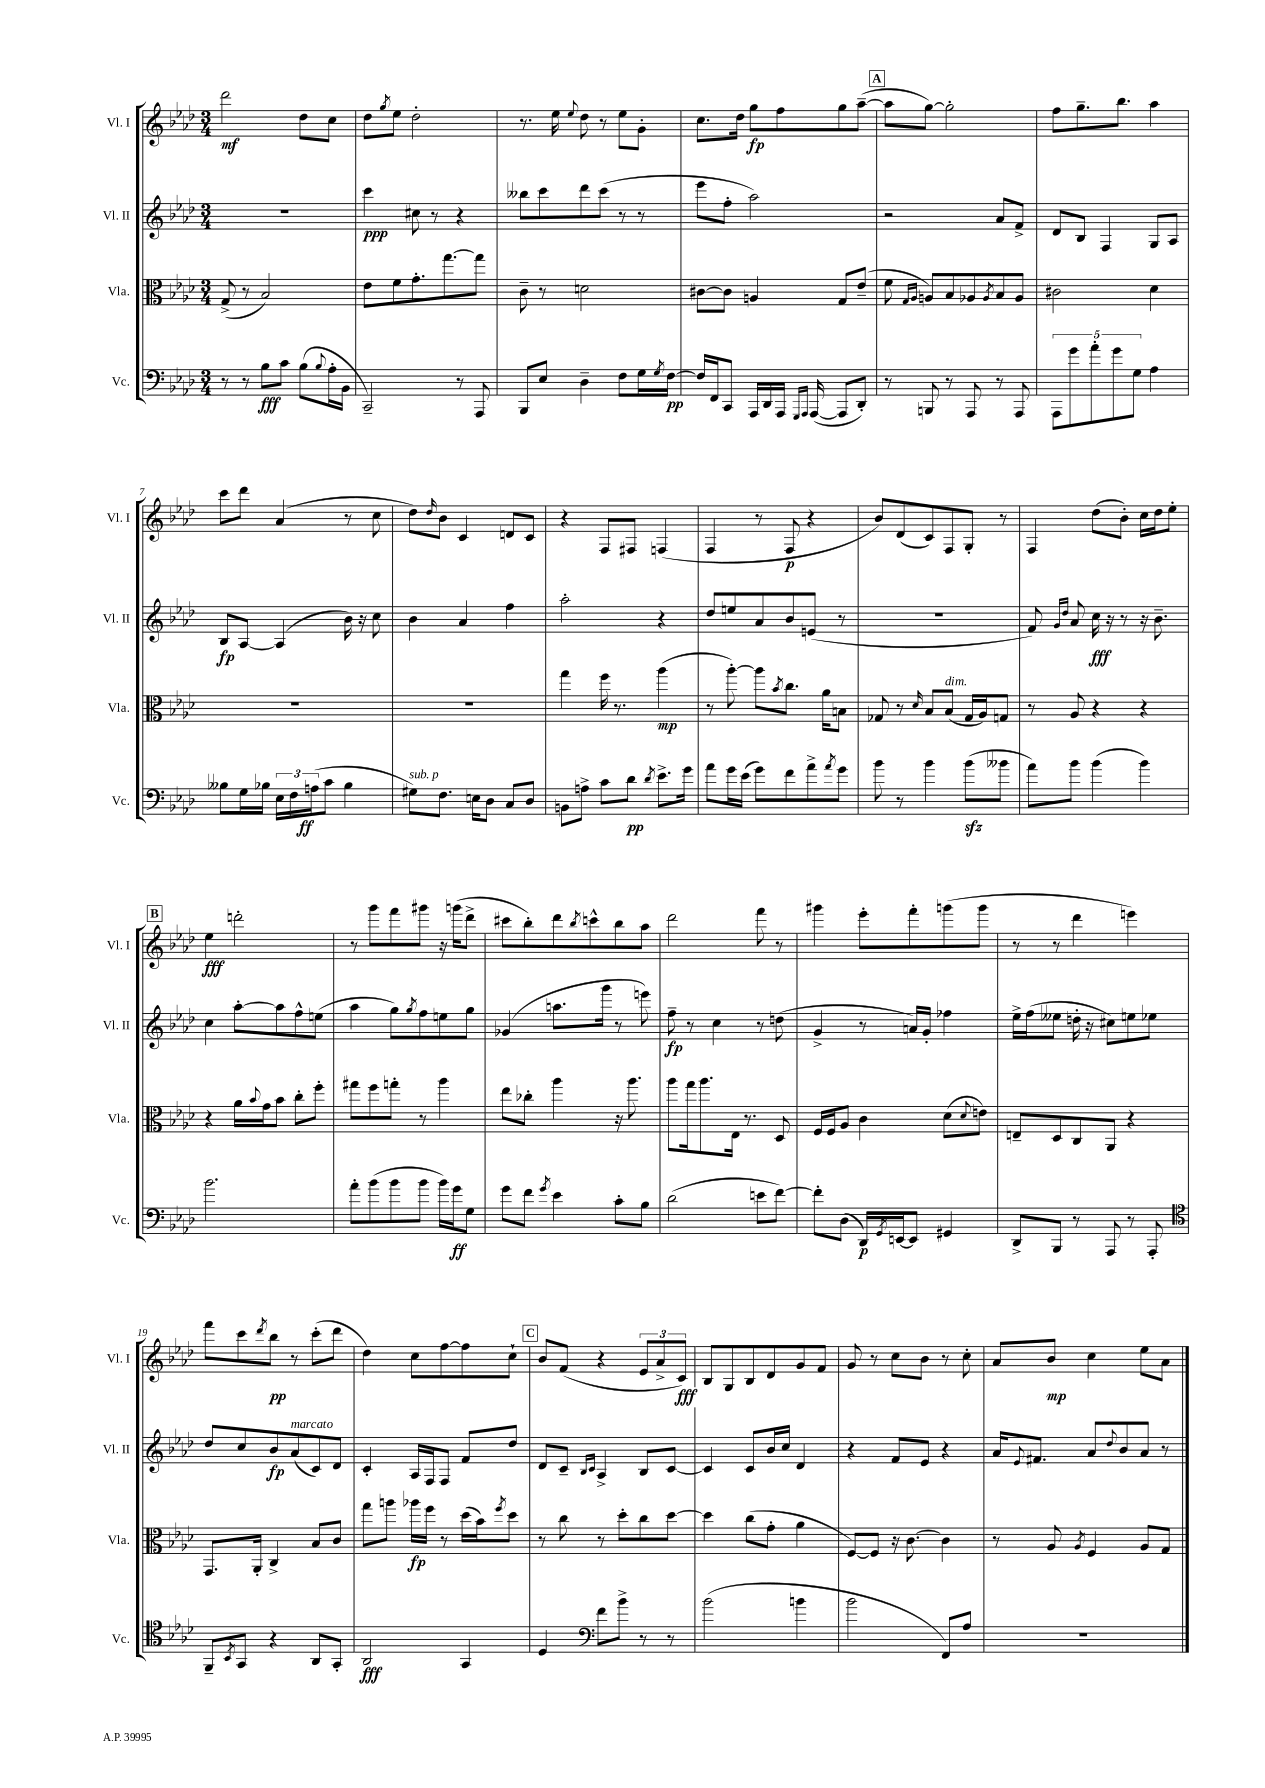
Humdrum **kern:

**kern	**dynam	**kern	**dynam	**kern	**dynam	**kern	**dynam
*part4	*part4	*part3	*part3	*part2	*part2	*part1	*part1
*staff4	*staff4	*staff3	*staff3	*staff2	*staff2	*staff1	*staff1
*I"Vc.	*	*I"Vla.	*	*I"Vl. II	*	*I"Vl. I	*
*I'Vc.	*	*I'Vla.	*	*I'Vl. II	*	*I'Vl. I	*
*clefF4	*	*clefC3	*	*clefG2	*	*clefG2	*
*k[b-e-a-d-]	*	*k[b-e-a-d-]	*	*k[b-e-a-d-]	*	*k[b-e-a-d-]	*
*M3/4	*	*M3/4	*	*M3/4	*	*M3/4	*
=1	=1	=1	=1	=1	=1	=1	=1
8r	.	(8G^/	.	2.r	.	2ddd-\	mf
8r	.	8r	.	.	.	.	.
8B-\L	fff	2B-/)	.	.	.	.	.
8c\J	.	.	.	.	.	.	.
(8B-\L	.	.	.	.	.	8dd-\L	.
8qqB-/	.	.	.	.	.	.	.
16A-'\L	.	.	.	.	.	8cc\J	.
16BB-\JJ	.	.	.	.	.	.	.
=2	=2	=2	=2	=2	=2	=2	=2
2CC~/)	.	8e-\L	.	4ccc\	ppp	8dd-\L	.
.	.	.	.	.	.	8qgg/	.
.	.	8f\	.	.	.	8ee-\J	.
.	.	8.g'\	.	8cc#X\	.	2dd-'\	.
.	.	.	.	8r	.	.	.
.	.	[8.gg\	.	.	.	.	.
8r	.	.	.	4r	.	.	.
8AAA-/	.	8gg\J]	.	.	.	.	.
=3	=3	=3	=3	=3	=3	=3	=3
8BBB-/L	.	8c~\	.	8bb--X\L	.	8.r	.
8E-/J	.	8r	.	8ccc\	.	.	.
.	.	.	.	.	.	16ee-\	.
.	.	.	.	.	.	8qqee-/	.
4D-~\	.	2dn\	.	8ddd-\	.	8dd-\	.
.	.	.	.	(8ccc\J	.	8r	.
8F\L	.	.	.	8r	.	8ee-\L	.
16G\L	.	.	.	8r	.	8g'\J	.
8qG/	.	.	.	.	.	.	.
[16F\JJ	pp	.	.	.	.	.	.
=4	=4	=4	=4	=4	=4	=4	=4
16F/LL]	.	[8c#X\L	.	8eee-\L	.	8.cc\L	.
16FF/J	.	.	.	.	.	.	.
8CC/J	.	8c#\J]	.	8ff'\J	.	.	.
.	.	.	.	.	.	16dd-\Jk	.
16AAA-/LL	.	4An/	.	2aa-\)	.	8gg\L	fp
16DD-/	.	.	.	.	.	.	.
16AAA-/JJ	.	.	.	.	.	8ff\	.
16qqGGG/LL	.	.	.	.	.	.	.
16qqAAA-/JJ	.	.	.	.	.	.	.
([16AAA-/	.	.	.	.	.	.	.
8AAA-/L]	.	8G/L	.	.	.	8gg\	.
8DD-'/J)	.	(8e-~/J	.	.	.	([8aa-~\J	.
!!LO:REH:place=s1:t=A
=5	=5	=5	=5	=5	=5	=5	=5
8r	.	8f\	.	2r	.	8aa-\L]	.
.	.	16qqG/LL	.	.	.	.	.
.	.	16qqA-/JJ	.	.	.	.	.
8BBBn/	.	8An/L)	.	.	.	[8gg\J)	.
8r	.	8B-/	.	.	.	2gg'\]	.
8AAA-/	.	8A-X/	.	.	.	.	.
.	.	8qA-/	.	.	.	.	.
8r	.	8B-/	.	8a-/L	.	.	.
8AAA-/	.	8A-/J	.	8f^/J	.	.	.
=6	=6	=6	=6	=6	=6	=6	=6
10AAA-\L	.	2c#X\	.	8d-/L	.	8ff\L	.
10g\	.	.	.	.	.	.	.
.	.	.	.	8B-/J	.	8.gg~\	.
10a-'\	.	.	.	.	.	.	.
.	.	.	.	4F/	.	.	.
10g\	.	.	.	.	.	.	.
.	.	.	.	.	.	8.bb-\J	.
10G\J	.	.	.	.	.	.	.
4A-\	.	4d-\	.	8G/L	.	4aa-\	.
.	.	.	.	8A-/J	.	.	.
!!LO:LB:g=z
=7	=7	=7	=7	=7	=7	=7	=7
8B--X\L	.	2.r	.	8B-/L	fp	8ccc\L	.
16G\L	.	.	.	[8A-/J	.	8ddd-\J	.
16B-X\JJ	.	.	.	.	.	.	.
24E-\LL	.	.	.	(4A-/]	.	(4a-/	.
24F\	.	.	.	.	.	.	.
(24An\J	ff	.	.	.	.	.	.
8c\J	.	.	.	.	.	.	.
4B-\	.	.	.	16b-\)	.	8r	.
.	.	.	.	16r	.	.	.
.	.	.	.	8cc\	.	8cc\	.
=8	=8	=8	=8	=8	=8	=8	=8
!LO:TX:a:i:t=sub. p	!	!	!	!	!	!	!
8G#X\L)	.	2.r	.	4b-\	.	8dd-\L)	.
.	.	.	.	.	.	16qqdd-/	.
8.F\J	.	.	.	.	.	8b-\J	.
.	.	.	.	4a-/	.	4c/	.
16En\KL	.	.	.	.	.	.	.
8D-\J	.	.	.	.	.	.	.
8C/L	.	.	.	4ff\	.	8dn/L	.
8D-/J	.	.	.	.	.	8c/J	.
=9	=9	=9	=9	=9	=9	=9	=9
8BBn\L	.	4gg\	.	2aa-'\	.	4r	.
8An^\J	.	.	.	.	.	.	.
8c\L	.	16ff\	.	.	.	8F/L	.
.	.	8.r	.	.	.	.	.
8d-\J	pp	.	.	.	.	8F#X/J	.
8qd-/	.	.	.	.	.	.	.
8.e-^\L	.	(4aa-\	mp	4r	.	(4Fn/	.
16g\Jk	.	.	.	.	.	.	.
=10	=10	=10	=10	=10	=10	=10	=10
8a-\L	.	8r	.	8dd-/L	.	4F/	.
16g\L	.	[8aa-'\)	.	8een/	.	.	.
(16e-\JJ	.	.	.	.	.	.	.
8g\L)	.	8aa-\L]	.	8a-/	.	8r	.
.	.	8qb-/	.	.	.	.	.
8f\	.	8.cc\J	.	8b-/	.	8F/	p
8a-^\	.	.	.	(8en/J	.	4r	.
.	.	16a-\KL	.	.	.	.	.
8qa-/	.	.	.	.	.	.	.
8g\J	.	8Bn\J	.	8r	.	.	.
=11	=11	=11	=11	=11	=11	=11	=11
8b-\	.	8G-X/	.	2.r	.	8b-/L)	.
8r	.	8r	.	.	.	(8d-/	.
.	.	16qqd-/	.	.	.	.	.
4b-\	.	8B-/L	.	.	.	8c/)	.
!	!	!LO:TX:a:i:t=dim.	!	!	!	!	!
.	.	(8B-/J	.	.	.	8F/	.
(8b-zz\L	.	16G-/LL	.	.	.	8G'/J	.
.	.	16A-/J)	.	.	.	.	.
8b--X\J	.	8Gn/J	.	.	.	8r	.
=12	=12	=12	=12	=12	=12	=12	=12
8a-\L)	.	8r	.	8f/)	.	4F/	.
.	.	.	.	16qqg/LL	.	.	.
.	.	.	.	16qqdd-/JJ	.	.	.
8b-\J	.	8A-/	.	8a-/	.	.	.
(4b-\	.	4r	.	16cc\	fff	(8dd-\L	.
.	.	.	.	16r	.	.	.
.	.	.	.	8r	.	8b-'\J)	.
4b-\)	.	4r	.	16r	.	16cc\LL	.
.	.	.	.	8.b-~\	.	16dd-\J	.
.	.	.	.	.	.	8ee-'\J	.
!!LO:LB:g=z
!!LO:REH:place=s1:t=B
=13	=13	=13	=13	=13	=13	=13	=13
2.b-\	.	4r	.	4cc\	.	4ee-\	fff
.	.	16a-\LL	.	[8aa-'\L	.	2dddn'\	.
.	.	8qqb-/	.	.	.	.	.
.	.	16g\J	.	.	.	.	.
.	.	8b-\J	.	8aa-\]	.	.	.
.	.	8cc'\L	.	8ff^^\	.	.	.
.	.	8ff'\J	.	(8een\J	.	.	.
=14	=14	=14	=14	=14	=14	=14	=14
8a-'\L	.	8gg#X\L	.	4aa-\	.	8r	.
(8b-\	.	8ff\	.	.	.	8ggg\L	.
8b-\	.	8ggn'\J	.	8gg\L)	.	8fff\	.
.	.	.	.	8qgg/	.	.	.
8b-\J	.	8r	.	8ff\	.	8ggg#X\J	.
16b-\LL)	.	4aa-\	.	8een\	.	16r	.
16g\J	ff	.	.	.	.	(16gggn\KL	.
8G\J	.	.	.	8gg\J	.	8ddd-^\J	.
=15	=15	=15	=15	=15	=15	=15	=15
8g\L	.	8ee-\L	.	(4g-X/	.	8ccc#X\L	.
8f\J	.	8cc-X'\J	.	.	.	8bb-'\)	.
8qg/	.	.	.	.	.	.	.
4e-\	.	4aa-\	.	8.aan\L	.	8ddd-\	.
.	.	.	.	.	.	8qbb-/	.
.	.	.	.	.	.	8cccn^^\	.
.	.	.	.	16ggg\Jk	.	.	.
8c'\L	.	16r	.	8r	.	8bb-\	.
.	.	8.aa-\	.	.	.	.	.
8B-\J	.	.	.	8eeen\)	.	8aa-\J	.
=16	=16	=16	=16	=16	=16	=16	=16
(2d-\	.	8aa-\L	.	8ff~\	fp	2ddd-\	.
.	.	16gg\k	.	8r	.	.	.
.	.	8.aa-\	.	.	.	.	.
.	.	.	.	4cc\	.	.	.
.	.	16E-\Jk	.	.	.	.	.
.	.	8.r	.	.	.	.	.
8en\L	.	.	.	8r	.	8fff\	.
[8f\J)	.	8D-/	.	(8ddn\	.	8r	.
=17	=17	=17	=17	=17	=17	=17	=17
8f'\L]	.	16F/LL	.	4g^/	.	4ggg#X\	.
.	.	16F/J	.	.	.	.	.
(8D-\J	.	8A-/J	.	.	.	.	.
16DD-/LL)	p	4c\	.	8r	.	8eee-'\L	.
8qGG/	.	.	.	.	.	.	.
[16EEn/J	.	.	.	.	.	.	.
8EE/J]	.	.	.	16an/LL)	.	8fff'\	.
.	.	.	.	16g'/JJ	.	.	.
4GG#X/	.	(8d-\L	.	4ff-X\	.	(8gggn\	.
.	.	8qqd-/	.	.	.	.	.
.	.	8en\J)	.	.	.	8ggg\J	.
=18	=18	=18	=18	=18	=18	=18	=18
8DD-^/L	.	8En~/L	.	16ee-^\LL	.	8r	.
.	.	.	.	(16ff\J	.	.	.
8BBB-/J	.	8D-/	.	8ee--X\J	.	8r	.
8r	.	8C/	.	16ddn'\	.	4ddd-\	.
.	.	.	.	16r	.	.	.
8AAA-/	.	8AA-/J	.	8cc#X\L)	.	.	.
8r	.	4r	.	8een\	.	4eeen\)	.
8AAA-'/	.	.	.	8ee-X\J	.	.	.
!!LO:LB:g=z
=19	=19	=19	=19	=19	=19	=19	=19
*clefC4	*	*	*	*	*	*	*
8FF~/L	.	8.GG/L	.	8dd-/L	.	8fff\L	.
8qBB-/	.	.	.	.	.	.	.
8GG/J	.	.	.	8cc/	.	8ccc\	.
.	.	16AA-'/Jk	.	.	.	.	.
.	.	.	.	.	.	8qddd-/	.
4r	.	4C^/	.	8b-/	fp	8bb-\J	pp
!	!	!	!	!LO:TX:a:i:t=marcato	!	!	!
.	.	.	.	(8a-/	.	8r	.
8AA-/L	.	8B-/L	.	8c/)	.	(8ccc'\L	.
8GG'/J	.	8c/J	.	8d-/J	.	8ddd-\J	.
=20	=20	=20	=20	=20	=20	=20	=20
2AA-/	fff	8gg\L	.	4c'/	.	4dd-\)	.
.	.	8aan\J	.	.	.	.	.
.	.	16aa-X\LL	fp	16A-/LL	.	8cc\L	.
.	.	16ff\JJ	.	16F/J	.	.	.
.	.	8r	.	8F/J	.	[8ff\	.
4GG/	.	(16dd-\LL	.	8f/L	.	8ff\]	.
.	.	16b-\J)	.	.	.	.	.
.	.	8qff/	.	.	.	.	.
.	.	8dd-\J	.	8dd-/J	.	8cc`\J	.
!!LO:REH:place=s1:t=C
=21	=21	=21	=21	=21	=21	=21	=21
4D-/	.	8r	.	8d-/L	.	8b-/L	.
.	.	8cc\	.	8c~/J	.	(8f/J	.
*clefF4	*	*	*	*	*	*	*
.	.	.	.	16qqB-/LL	.	.	.
.	.	.	.	16qqc/JJ	.	.	.
8f\L	.	8r	.	4A-^/	.	4r	.
8b-^\J	.	8dd-'\L	.	.	.	.	.
8r	.	8cc\	.	8B-/L	.	12e-/L	.
.	.	.	.	.	.	12a-^/	.
8r	.	[8dd-\J	.	[8c/J	.	.	.
.	.	.	.	.	.	12c/J)	fff
=22	=22	=22	=22	=22	=22	=22	=22
(2b-\	.	4dd-\]	.	4c/]	.	8B-/L	.
.	.	.	.	.	.	8G/	.
.	.	(8cc\L	.	8c/L	.	8B-/	.
.	.	8g'\J	.	16b-/L	.	8d-/	.
.	.	.	.	16cc/JJ	.	.	.
4bn\	.	4a-\	.	4d-/	.	8g/	.
.	.	.	.	.	.	8f/J	.
=23	=23	=23	=23	=23	=23	=23	=23
2b-\	.	[8F/L)	.	4r	.	8g/	.
.	.	8F/J]	.	.	.	8r	.
.	.	16r	.	8f/L	.	8cc\L	.
.	.	[8.c\	.	.	.	.	.
.	.	.	.	8e-/J	.	8b-\J	.
8FF/L)	.	4c\]	.	4r	.	8r	.
8A-/J	.	.	.	.	.	8cc'\	.
=24	=24	=24	=24	=24	=24	=24	=24
2.r	.	8r	.	16a-/KL	.	8a-/L	.
.	.	.	.	8qqe-/	.	.	.
.	.	.	.	8.f#X/J	.	.	.
.	.	8A-/	.	.	.	8b-/J	mp
.	.	8qA-/	.	.	.	.	.
.	.	4F/	.	8a-/L	.	4cc\	.
.	.	.	.	8qqdd-/	.	.	.
.	.	.	.	8b-/	.	.	.
.	.	8A-/L	.	8a-/J	.	8ee-\L	.
.	.	8G/J	.	8r	.	8a-\J	.
==	==	==	==	==	==	==	==
*-	*-	*-	*-	*-	*-	*-	*-
